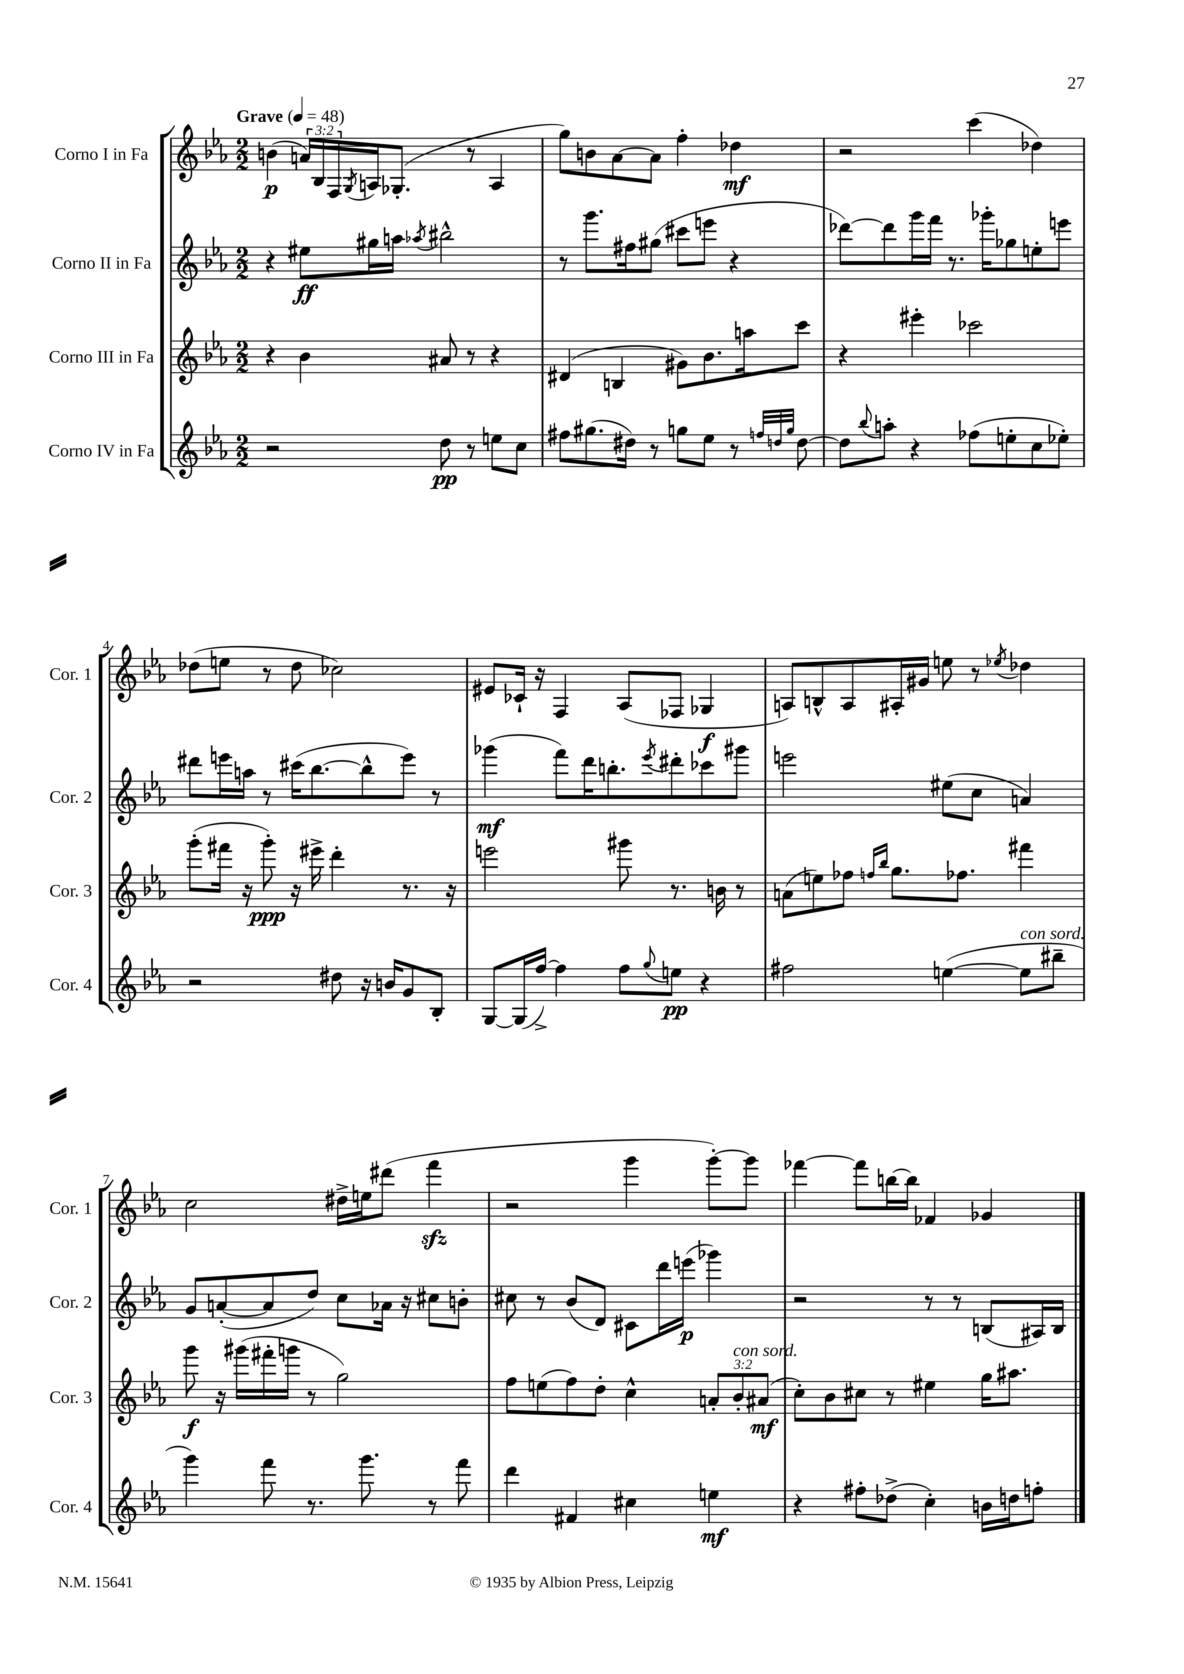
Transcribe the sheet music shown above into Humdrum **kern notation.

**kern	**kern	**kern	**kern
*staff4	*staff3	*staff2	*staff1
*clefG2	*clefG2	*clefG2	*clefG2
*k[b-e-a-]	*k[b-e-a-]	*k[b-e-a-]	*k[b-e-a-]
*M2/2	*M2/2	*M2/2	*M2/2
*MM48	*MM48	*MM48	*MM48
2r	4r	4r	(4b
.	4b-	8ee#	24a)
.	.	.	24B-
.	.	.	24F
.	.	.	8qG
.	.	16gg#	16A
.	.	16aa	(8.G-'
.	.	8qaa-	.
8dd	8a#	2bb#^^	.
8r	8r	.	8r
8ee	4r	.	4A
8cc	.	.	.
=	=	=	=
8ff#	(4d#	8r	8gg)
(8.gg#	.	8.ggg	8b
.	4B	.	[8a-
16dd#)	.	16ff#	.
8r	.	(8gg#	8a-]
8gg	8g#)	8ccc#	4ff'
8ee-	8.b-	8eee	.
8r	.	4r	4dd-
.	16aa	.	.
32qqff	.	.	.
32qqdd	.	.	.
32qqgg	.	.	.
[8dd	8ccc	.	.
=	=	=	=
8dd]	4r	[8ddd-)	2r
8qqbb-	.	.	.
8aa'	.	8ddd-]	.
4r	4eee#'	16ggg	.
.	.	16fff	.
.	.	8.r	.
(8ff-	2ccc-	.	(4ccc
.	.	16ggg-'	.
8ee'	.	8gg-	.
8cc	.	8ee'	4dd-)
8ee-')	.	8eee	.
=	=	=	=
2r	(8ggg'	8ddd#	(8dd-
.	16fff#	16eee	8ee
.	16r	16aa	.
.	8ggg')	8r	8r
.	16r	(16ccc#	8dd-
.	16eee#^	[8.bb-	.
8dd#	4ddd'	.	2cc-)
16r	.	8bb-^^]	.
16b	.	.	.
8g	8.r	8eee)	.
8B-'	.	8r	.
.	16r	.	.
=	=	=	=
[8G	2eee	(4ggg-	8e#
(16G]	.	.	16c-`
[16ff^)	.	.	16r
4ff]	.	8fff)	4F
.	.	16ddd	.
.	.	8.bb'	.
8ff	8ggg#	.	(8A-
8qqgg	.	8qeee-	.
8ee	8.r	8ddd#'	8F-
4r	.	8ccc-	4G-
.	16b	.	.
.	8r	8ggg#	.
=	=	=	=
2ff#	(8a	2eee	8A)
.	8ee)	.	8B^^
.	8ff-	.	8A
.	16qqff	.	.
.	16qqbb-	.	.
.	8.gg	.	16A#'
.	.	.	16g#
([4ee	.	(8ee#	8ee
.	8.ff-	.	.
.	.	8cc	8r
.	.	.	8qee-
8ee]	4fff#	4a)	4dd-
8bb#~	.	.	.
=	=	=	=
4ggg)	8ggg	8g	2cc
.	16r	([8a'	.
.	(16ggg#	.	.
8fff	16fff#'	8a]	.
.	16ggg	.	.
8.r	8r	8dd)	.
.	2gg)	8cc	16dd#^
8.ggg	.	.	16ee
.	.	16a-	(8ddd#
.	.	16r	.
8r	.	8cc#	4fff
8fff	.	8b'	.
=	=	=	=
4ddd	8ff	8cc#	2r
.	(8ee	8r	.
4f#	8ff)	(8b-	.
.	8dd'	8d)	.
4cc#	4cc^^	8c#	4ggg
.	.	16ddd	.
.	.	(16eee	.
4ee	12a'	4ggg-)	[8ggg')
.	12b-'	.	.
.	.	.	8ggg]
.	(12a#	.	.
=	=	=	=
4r	8cc')	2r	[4fff-
.	8b-	.	.
8ff#'	8cc#	.	8fff-]
(8dd-^	8r	.	[16bb
.	.	.	16bb]
4cc')	4ee#	8r	4f-
.	.	8r	.
16b	16gg	(8B	4g-
16dd	8.aa#	.	.
8ff'	.	16A#)	.
.	.	16B	.
==	==	==	==
*-	*-	*-	*-
